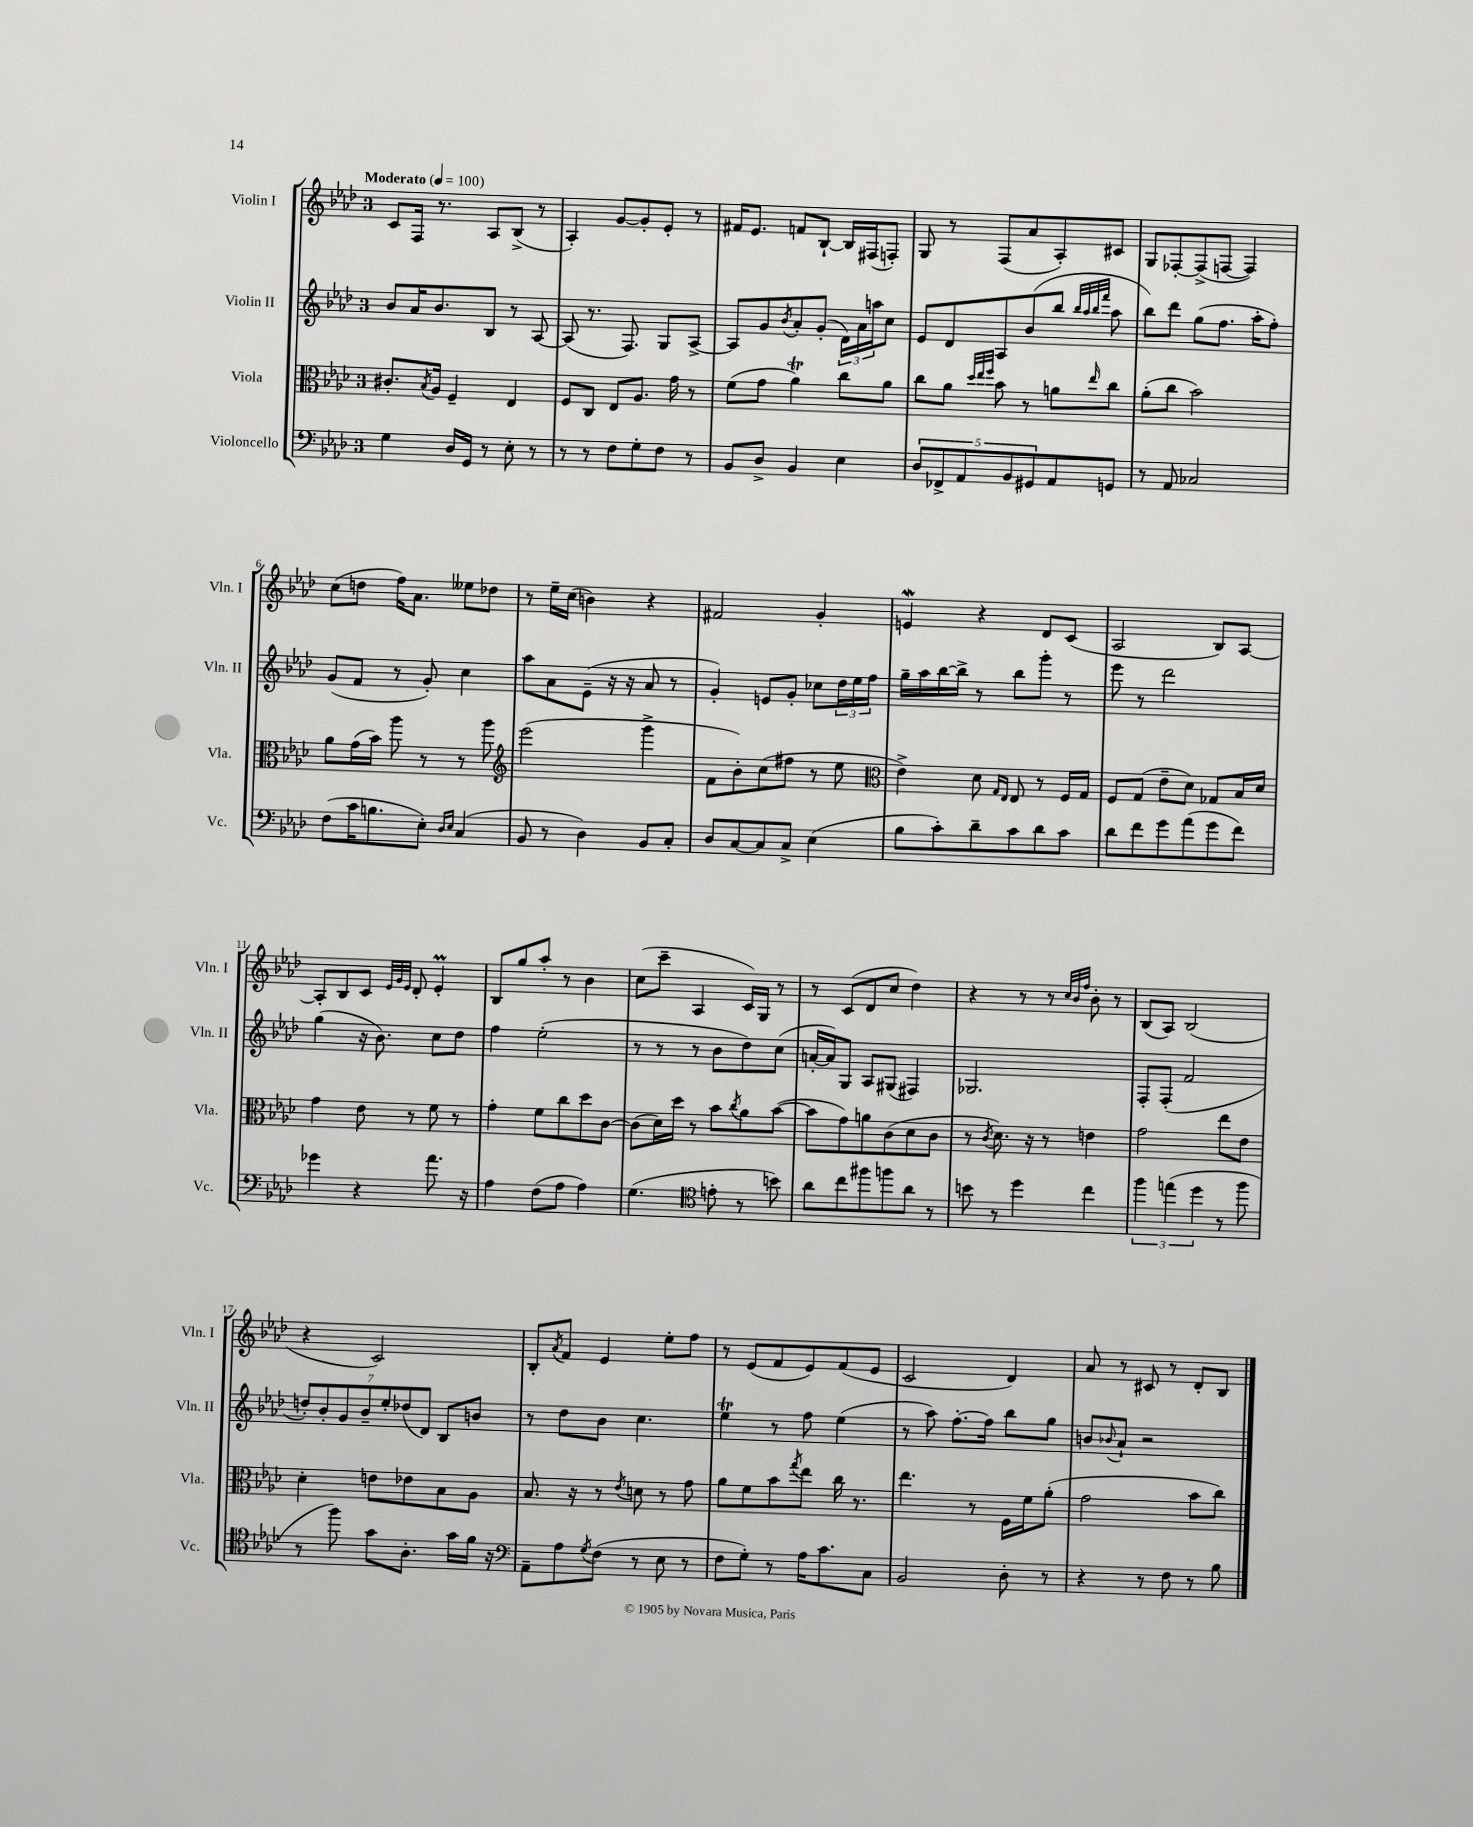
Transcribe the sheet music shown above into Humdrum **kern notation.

**kern	**kern	**kern	**kern
*staff4	*staff3	*staff2	*staff1
*clefF4	*clefC3	*clefG2	*clefG2
*k[b-e-a-d-]	*k[b-e-a-d-]	*k[b-e-a-d-]	*k[b-e-a-d-]
*M3/4	*M3/4	*M3/4	*M3/4
*MM100	*MM100	*MM100	*MM100
4G	8.c#'	8b-	8c
.	.	16a-	16F
.	8qB-	.	.
.	16A-	8.b-	8.r
16D-	4F~	.	.
16GG	.	.	.
8r	.	8B-	8A-
8E-'	4E-	8r	(8B-^
8r	.	[8A-	8r
=	=	=	=
8r	8F	(8A-]	4A-')
8r	8C	8.r	.
8F	8E-	.	[8g
.	.	8.F)	.
8G'	8.A-	.	8g']
8F	.	8G	8e-'
.	16g	.	.
8r	8r	[8A-^	8r
=	=	=	=
8BB-	(8f	8A-]	16f#
.	.	.	8.e-
8D-^	8g	8g	.
.	.	8qb-	.
4BB-	4a-)	8a-'	8f
.	.	(8g'	[8B-`
4E-	8cc	24d-)	16B-]
.	.	24a-	.
.	.	.	(16F#
.	.	24aa	.
.	8a-	8cc	8F')
=	=	=	=
10D-	8cc	8e-	8G
10FF-^	.	.	.
.	8a-	8d-	8r
10AA-	.	.	.
.	32qqdd-	.	.
.	32qqee-	.	.
.	32qqff	.	.
.	8b-	8A-	(8F
10BB-	.	.	.
.	8r	(8b-	8a-
10GG#	.	.	.
8AA-	8a	8bb-	8A-')
.	.	32qqbb-	.
.	.	32qqaa-	.
.	.	32qqbb-	.
.	16qqee-	32qqfff	.
8GG	8cc	8aa-	8c#
=	=	=	=
8r	(8a-'	8bb-)	8G
8AA-	8cc	8ddd-	[8F-'
2C-	2b-)	(8gg	(8F-^]
.	.	8.ff	[8F
.	.	.	4F])
.	.	16aa-'	.
.	.	8ff')	.
=	=	=	=
(8F	8a-	(8g	(8cc
16c	(16g	8f	8dd
8.B	16b-)	.	.
.	8aa-	8r	16ff)
.	.	.	8.a-
8E-')	8r	8g')	.
16qqD-	.	.	.
16qqE-	.	.	.
(4C	8r	4cc	8ee--
.	8aa-	.	8dd-
=	=	=	=
*	*clefG2	*	*
8BB-	(2eee-	8aa-	8r
8r	.	8a-	16ee-~
.	.	.	(16cc
4D-)	.	(8e-~	4b)
.	.	16r	.
.	.	16r	.
8BB-	4ggg^	8a-	4r
8C'	.	8r	.
=	=	=	=
8D-	8f	4g')	2f#
[8C	8b-')	.	.
8C]	(8cc	8e	.
8C^	8ff#	8g'	.
(4E-	8r	8cc-	4g'
.	8ee-	24dd-	.
.	.	24ee-	.
.	.	24ff	.
=	=	=	=
*	*clefC3	*	*
8B-	4e-^)	16gg~	4e
.	.	16aa-	.
8c')	.	[16bb-	.
.	.	16bb-^]	.
8d-~	8d-	8r	4r
.	16qqG	.	.
.	16qqE-	.	.
8c	8E-	8bb-	.
8d-	8r	8ggg'	8d-
8c	16F	8r	(8c
.	16G	.	.
=	=	=	=
8d-	8F	8eee-	2A-
8f	(8G	8r	.
8g	8e-~	2ddd-	.
(8a-	8d-)	.	.
8g	8G-	.	8B-)
8f)	16B-	.	[8A-
.	16d-	.	.
=	=	=	=
4g-	4g	(4gg	8A-']
.	.	.	8B-
4r	8e-	16r	8c
.	.	8.b-)	.
.	.	.	32qqe-
.	.	.	32qqg
.	.	.	32qqe-
.	8r	.	8d-'
8.a-	8f	8cc	4e-'
.	8r	8dd-	.
16r	.	.	.
=	=	=	=
4A-	4g'	4ff	8B-
.	.	.	8gg
(8F	8f	(2ee-'	8aa-'
8A-	8cc	.	8r
4A-)	8dd-	.	4b-
.	[8c	.	.
=	=	=	=
(4.G	(8c]	8r	(8cc
.	16d-)	8r	8ccc~
.	16dd-	.	.
.	8r	8r	4A-
*clefC4	*	*	*
8e'	8b-	8b-	.
.	8qcc	.	.
8r	8a-	8dd-)	16c)
.	.	.	16G
8b)	([8b-	(8cc	8r
=	=	=	=
8a-	8b-]	[16a'	8r
.	.	16a])	.
8cc	8g)	8G	(8c
8ff#	8a	8A-	8d-
8ff	(8c	(8G#	8cc
8a-	8d-	4F#)	4dd-)
8r	8c	.	.
=	=	=	=
8b	8r	2.G-	4r
.	8qc	.	.
8r	8.d-)	.	.
4dd-	.	.	8r
.	16r	.	.
.	8r	.	8r
.	.	.	32qqcc
.	.	.	32qqb-
.	.	.	32qqff
4cc	4e	.	8b-'
.	.	.	8r
=	=	=	=
6ff	2g	8F'	(8B-
.	.	(8F'	8A-)
(6ee	.	.	.
.	.	2f	(2B-
6dd-	.	.	.
8r	8ee-	.	.
8ff	8e-	.	.
=	=	=	=
8r	4d-'	14dd')	4r
.	.	14b-'	.
8ff)	.	.	.
.	.	14g	.
.	.	14b-~	.
8g	8e	.	2c)
.	.	14ee-'	.
.	.	(14dd-	.
8.A-'	8e-	.	.
.	.	14d-)	.
.	8B-	8B-	.
16g	.	.	.
16f	8A-	8b	.
16r	.	.	.
=	=	=	=
*clefF4	*	*	*
8AA-~	8.B-	8r	8B-'
.	.	.	8qa-
8A-	.	8dd-	8f
.	16r	.	.
8qG	.	.	.
(8F	8r	8b-	4e-
.	8qe-	.	.
8r	8d	4.cc	.
8E-	8r	.	8ee-'
8r	8g	.	8ff
=	=	=	=
8F	8a-	4ee-	8r
8G')	8f	.	(8e-
8r	8b-	8r	8f
.	8qgg	.	.
16A-	8ee-	8ff	8e-)
8.c	.	.	.
.	16cc	(4ee-	(8f
.	8.r	.	.
8C	.	.	8e-
=	=	=	=
2BB-	4.ee-	8r	2c
.	.	8aa-)	.
.	.	[8.ff'	.
.	8r	.	.
.	.	16ff]	.
8D-'	16F	8bb-	4d-)
.	16f	.	.
8r	(8a-'	8gg	.
=	=	=	=
4r	2g	8b	8a-
.	.	8qqb-	.
.	.	8a-`	8r
8r	.	2r	8c#
8F	.	.	8r
8r	8b-	.	8d-'
8B-	8cc)	.	8B-
==	==	==	==
*-	*-	*-	*-
